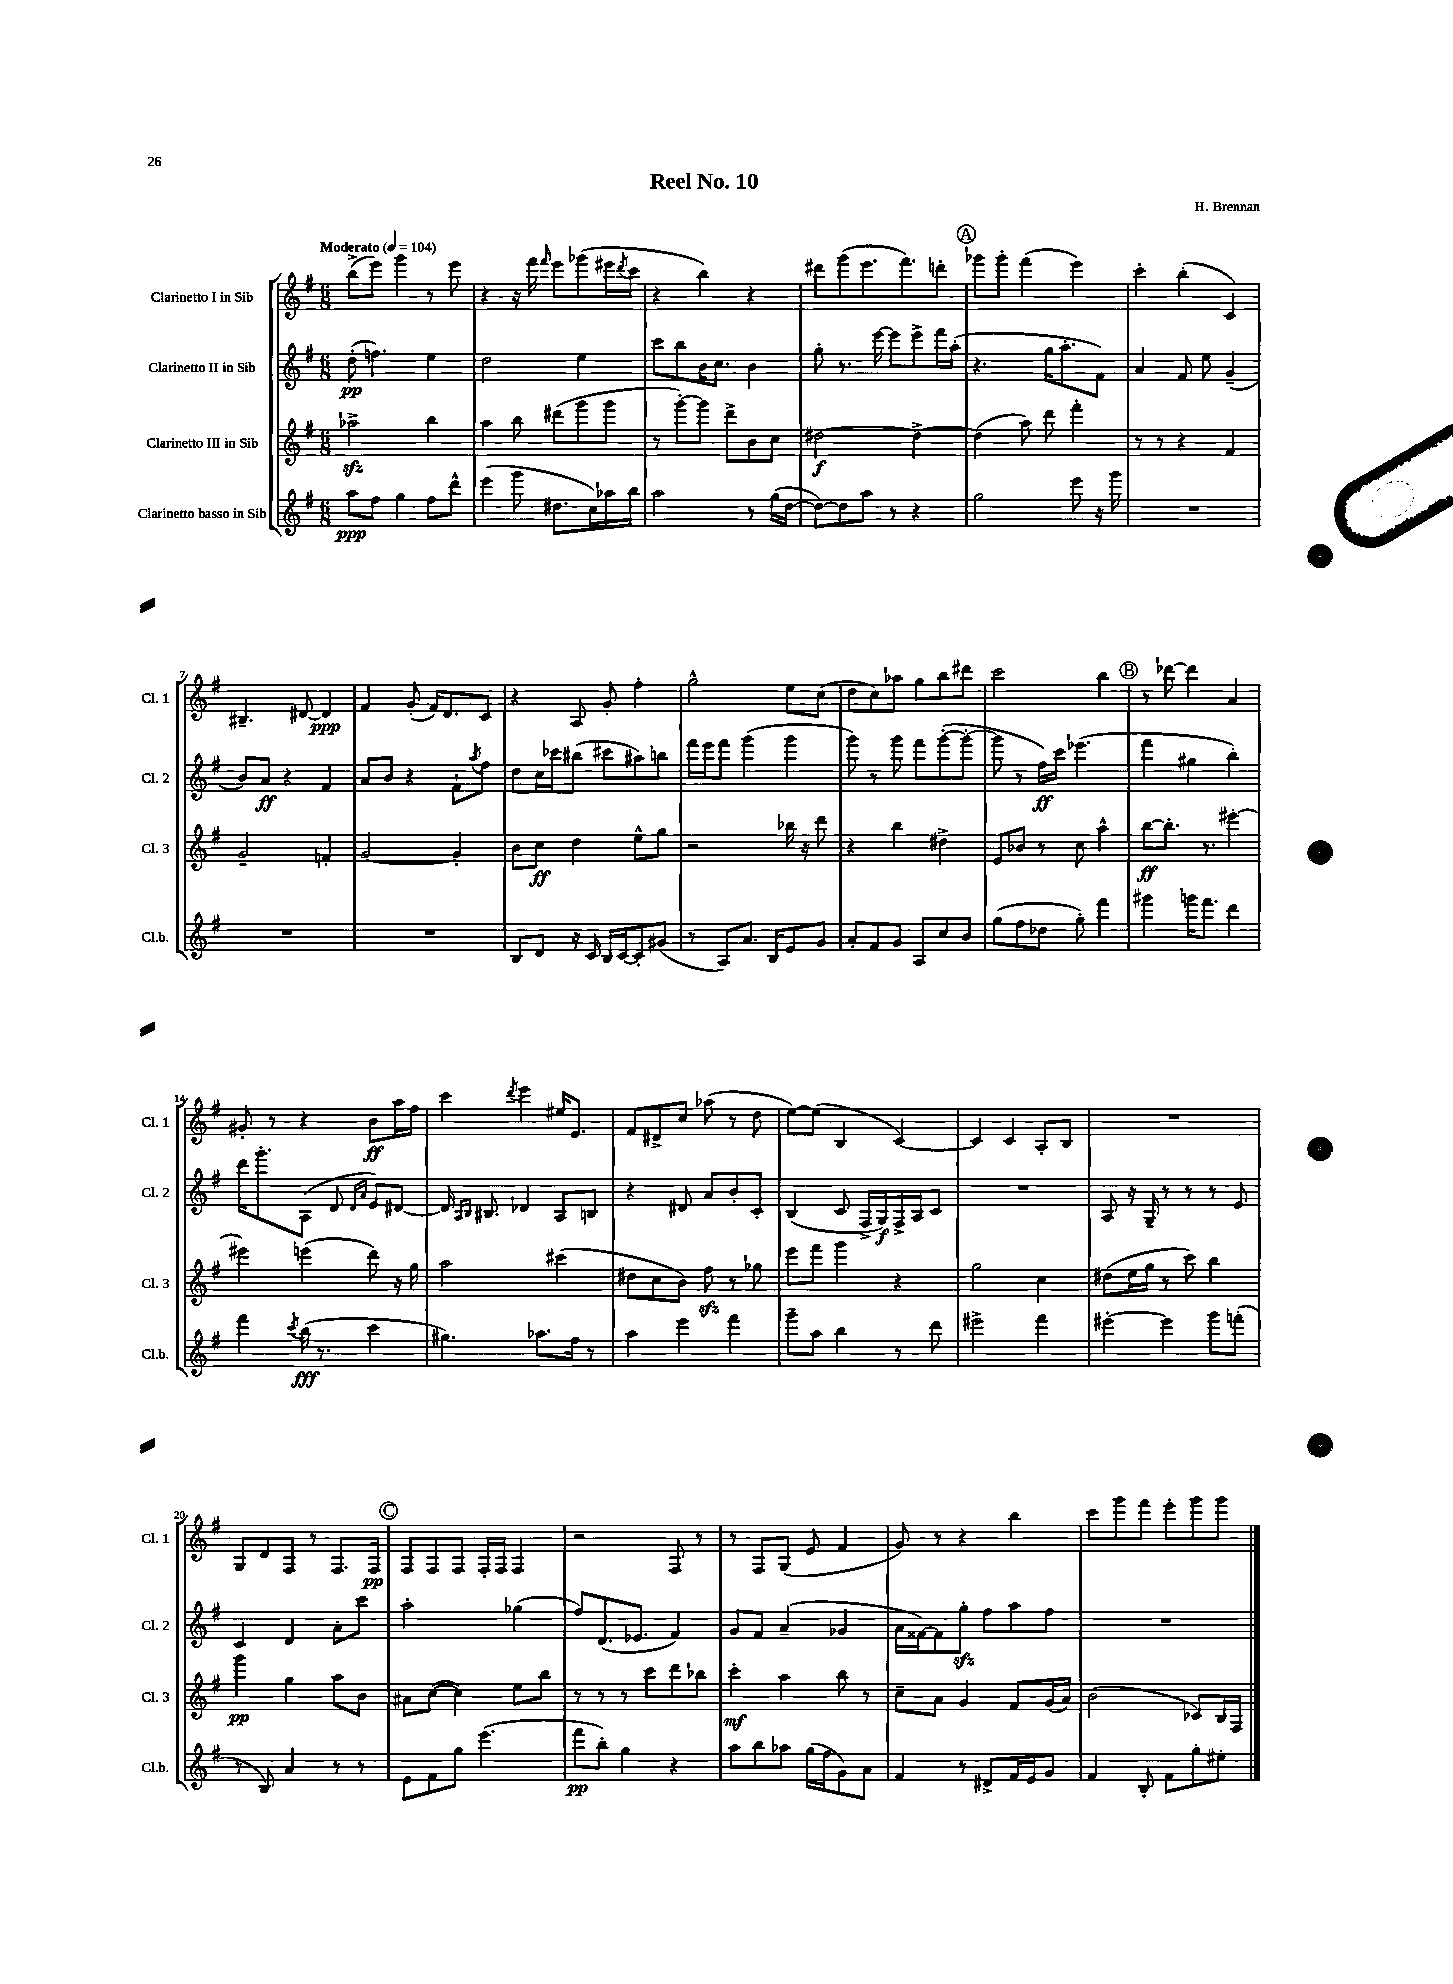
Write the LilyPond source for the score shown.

\header { title = "Reel No. 10" composer = "H. Brennan" }
<<
\new StaffGroup <<
\new Staff = "s0" \with { instrumentName = "Clarinetto I in Sib" shortInstrumentName = "Cl. 1" } {
    \clef treble \key g \major \numericTimeSignature \time 6/8 \tempo "Moderato" 4 = 104
    b''8->( e'''8) g'''4 r8 e'''8 |
    r4 r16 fis'''16 \grace { fis'''16 } e'''8 ges'''8( eis'''16 \acciaccatura { d'''8 } c'''16 |
    r4 b''4) r4 |
    dis'''8 g'''8( e'''8. fis'''8.) d'''8-. |
    \mark \markup { \circle "A" } ges'''8 ges'''8-. fis'''4( e'''4) |
    c'''4-. b''4-.( c'4) |
    bis4.-- dis'8~ dis'4\ppp |
    fis'4 g'8-.( fis'16) d'8. c'8 |
    r4 a8 g'8-. fis''4-. |
    g''2-^ e''8 c''8( |
    d''8 c''8) aes''8 g''8 b''8 dis'''8 |
    c'''2 b''4 |
    \mark \markup { \circle "B" } r8 des'''8~ des'''4 a'4 |
    gis'8-. r8 r4 b'8\ff a''16 fis''16 |
    c'''4 \acciaccatura { d'''8 } e'''4 eis''16 e'8. |
    fis'8 dis'8-> c''8 aes''8( r8 d''8 |
    e''8~) e''8( b4 c'4~) |
    c'4 c'4 a8-. b8 |
    R2. |
    g8 d'8 fis8 r8 fis8. fis16\pp |
    \mark \markup { \circle "C" } fis8 fis8 fis8 fis16-. fis16 fis4 |
    r2 fis8 r8 |
    r8 fis8 g8( e'8 fis'4 |
    g'8) r8 r4 b''4 |
    c'''8 g'''8 fis'''8 e'''8-. g'''8 g'''8 \bar "|." |
}
\new Staff = "s1" \with { instrumentName = "Clarinetto II in Sib" shortInstrumentName = "Cl. 2" } {
    \clef treble \key g \major \numericTimeSignature \time 6/8
    d''8-.\pp( f''4.) e''4 |
    d''2 e''4 |
    c'''8 b''8 b'16 c''8. b'4 |
    g''8-. r8. e'''16~ e'''8 e'''8-> fis'''16 a''16-.( |
    \mark \markup { \circle "A" } r4. g''16 a''8.-. fis'8) |
    a'4 fis'8 e''8 g'4--( |
    b'8) a'8\ff r4 fis'4 |
    a'8 b'8 r4 fis'8-! \acciaccatura { a''8 } fis''8 |
    d''8 c''16 ces'''16 bis''8( cis'''8 ais''8) b''8 |
    fis'''16 e'''16 fis'''8 g'''4( g'''4 |
    g'''8) r8 g'''8 fis'''8 g'''8~-.( g'''8~-. |
    g'''8 r8 fis''16\ff) c'''16 ees'''4.( |
    \mark \markup { \circle "B" } fis'''4 gis''4 b''4-.) |
    d'''16 g'''8.-. a8( d'8 \grace { d'16 a'16 } e'8) dis'8~ |
    dis'16 \grace { a16 b16 } bis8. des'4 a8 b8 |
    r4 dis'8 a'8 b'8-. c'8-. |
    b4( c'8 fis16-> g16\f) fis16-> a16 c'8 |
    R2. |
    a8 r16 g16-- r8 r8 r8 e'8 |
    c'4 d'4 a'8-. c'''8 |
    \mark \markup { \circle "C" } a''2-. ges''4( |
    fis''8) d'8.( ees'8. fis'4) |
    g'8 fis'8 a'4--( ges'4 |
    a'16 fisis'16~) fisis'8 g''8-.\sfz fis''8 a''8 fis''8 |
    R2. \bar "|." |
}
\new Staff = "s2" \with { instrumentName = "Clarinetto III in Sib" shortInstrumentName = "Cl. 3" } {
    \clef treble \key g \major \numericTimeSignature \time 6/8
    aes''2->\sfz b''4 |
    a''4 b''8 dis'''8( g'''8 g'''8 |
    r8 g'''8~-.) g'''8 d'''8-> b'8 c''8 |
    dis''2~\f dis''4~-> |
    \mark \markup { \circle "A" } dis''4( a''8) d'''8 fis'''4-. |
    r8 r8 r4 fis'4 |
    g'2-- f'4-. |
    g'2~ g'4-. |
    b'8 c''8\ff d''4 e''8-^ g''8 |
    r2 bes''16 r16 d'''8 |
    r4 b''4 dis''4-> |
    e'8 bes'8 r8 c''8 a''4-^ |
    \mark \markup { \circle "B" } b''8~\ff b''8.-. r8. eis'''4~-. |
    eis'''4 e'''4( d'''8) r16 g''16 |
    a''2 cis'''4( |
    dis''8 c''8 b'8) fis''8\sfz r8 ges''8 |
    e'''8 fis'''8 g'''4 r4 |
    g''2 c''4 |
    dis''8( e''16 g''16 r8 c'''8) b''4 |
    g'''4\pp g''4 a''8 b'8 |
    \mark \markup { \circle "C" } ais'8 c''8~( c''4) e''8 b''8 |
    r8 r8 r8 c'''8 d'''8 bes''8 |
    c'''4-.\mf a''4 b''8 r8 |
    c''8-- a'8 g'4 fis'8 g'16( a'16) |
    b'2( ces'8) b16 fis16 \bar "|." |
}
\new Staff = "s3" \with { instrumentName = "Clarinetto basso in Sib" shortInstrumentName = "Cl.b." } {
    \clef treble \key g \major \numericTimeSignature \time 6/8
    a''8\ppp fis''8 g''4 fis''8 d'''8-^ |
    e'''4( g'''8 dis''8. c''16) aes''16 b''16 |
    a''2 r8 g''16( d''16~ |
    d''8~) d''8 a''8 r8 r4 |
    \mark \markup { \circle "A" } g''2 e'''8 r16 g'''16 |
    R2. |
    R2. |
    R2. |
    b8 d'8 r16 c'16 b16 c'16~ c'8-. gis'8( |
    r8 a8) a'8. b16 e'8 g'8 |
    a'8-. fis'8 g'8 a8 c''8 b'8 |
    g''8( fis''8 des''8 g''8-.) fis'''4 |
    \mark \markup { \circle "B" } gis'''4 g'''16 fis'''8. d'''4 |
    fis'''4 \acciaccatura { c'''8 } b''16\fff( r8. c'''4 |
    gis''4.) aes''8. fis''16 r8 |
    a''4 e'''4 fis'''4 |
    g'''8-- a''8 b''4 r8 d'''8 |
    eis'''2-> fis'''4 |
    eis'''4~-. eis'''4 g'''8 f'''8-.( |
    r8 b8) a'4 r8 r8 |
    \mark \markup { \circle "C" } e'8 fis'8 g''8 e'''4.( |
    fis'''8\pp b''8-.) g''4 r4 |
    a''8 b''8 aes''8 g''16( fis''16 g'8) a'8 |
    fis'4 r8 dis'8-> fis'16 e'16 g'8 |
    fis'4 b8-. fis'8 g''8-. eis''8-. \bar "|." |
}
>>
>>
